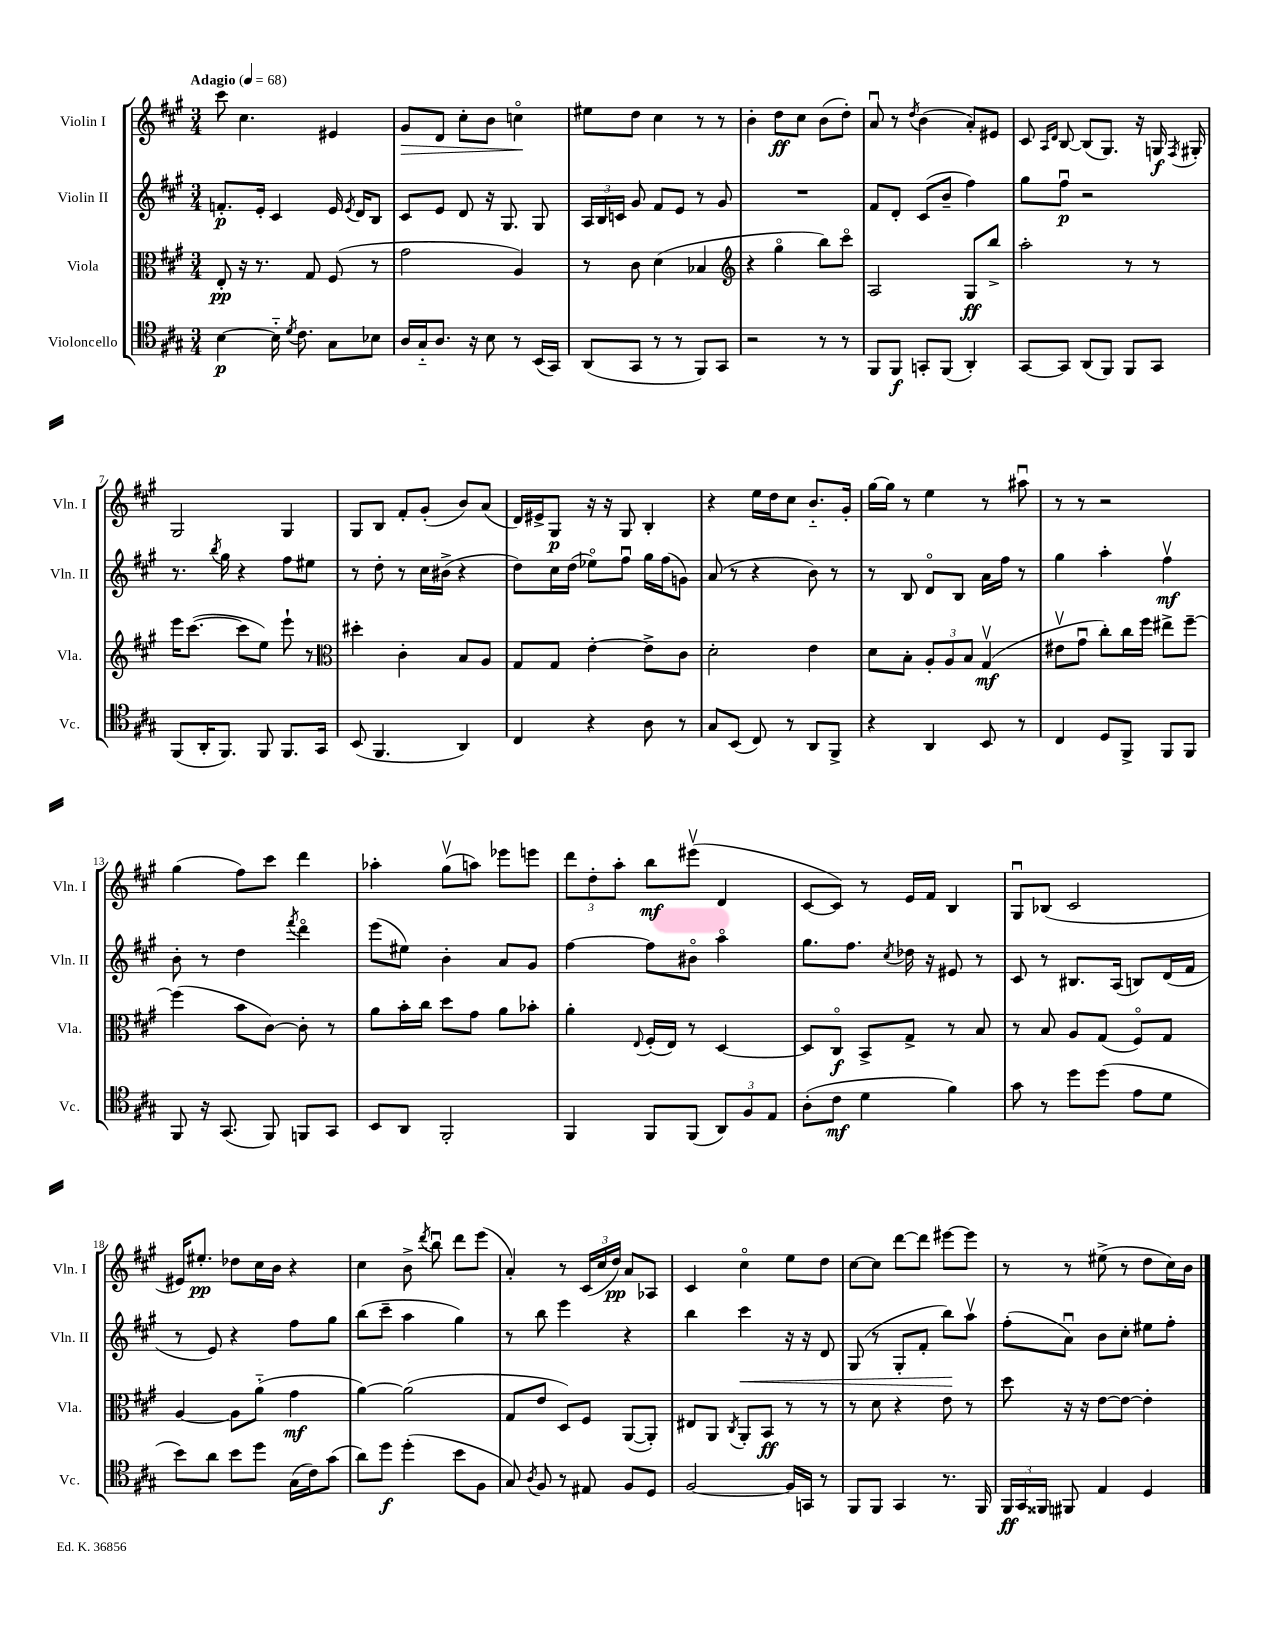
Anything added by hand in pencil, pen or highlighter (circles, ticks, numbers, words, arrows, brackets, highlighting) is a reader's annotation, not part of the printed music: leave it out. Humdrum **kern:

**kern	**kern	**kern	**kern
*staff4	*staff3	*staff2	*staff1
*clefC4	*clefC3	*clefG2	*clefG2
*k[f#c#g#]	*k[f#c#g#]	*k[f#c#g#]	*k[f#c#g#]
*M3/4	*M3/4	*M3/4	*M3/4
*MM68	*MM68	*MM68	*MM68
[4B\	8E'/	8.f'/L	8ccc#\
.	16r	.	4.cc#\
.	8.r	16e'/Jk	.
16B'~\]	.	4c#/	.
8qd/	.	.	.
8.c#\	.	.	.
.	8G#/	.	.
8G#\L	(8F#/	16e/	4e#/
.	.	8qe/	.
.	.	16d/LK	.
8B-\J	8r	8B/J	.
=	=	=	=
16A/LL	2g#\	8c#/L	8g#/L
16G#'~/J	.	.	.
8.A/J	.	8e/J	8d/J
.	.	8d/	8cc#'\L
16r	.	.	.
8B\	.	16r	8b\J
.	.	8.G#/	.
8r	4A/)	.	4cco\
(16BB/LL	.	8G#/	.
16GG#/JJ)	.	.	.
=	=	=	=
(8AA/L	8r	24A/LL	8ee#\L
.	.	24B/	.
.	.	24c/JJ	.
8GG#/J	8c#\	8g#/	8dd\J
8r	(4d\	8f#/L	4cc#\
8r	.	8e/J	.
8FF#/L)	4B-/	8r	8r
8GG#/J	.	8g#/	8r
=	=	=	=
*	*clefG2	*	*
2r	4r	2.r	4b'\
.	4gg#o\	.	8dd\L
.	.	.	8cc#\J
8r	8bb\L)	.	(8b\L
8r	8ccc#o\J	.	8dd'\J)
=	=	=	=
8FF#/L	2A/	8f#/L	8au/
8FF#/J	.	8d'/J	8r
.	.	.	8qdd/
8GG'/L	.	(8c#/L	(4b\
(8FF#/J	.	8b~/J	.
4AA'/)	8G#/L	4ff#\)	8a'/L)
.	8bb^/J	.	8e#/J
=	=	=	=
[8GG#/L	2aa'\	8gg#\L	8c#/
.	.	.	16qqA/LL
.	.	.	16qqd/JJ
8GG#/]J	.	8ff#u\J	[8B/
(8AA/L	.	2r	(8B/]L
8FF#/J)	.	.	8.G#/J)
8FF#/L	8r	.	.
.	.	.	16r
8GG#/J	8r	.	16G/
.	.	.	8qF#/
.	.	.	16G#'/
=	=	=	=
(8FF#/L	16eee\LK	8.r	2G#/
.	([8.ccc#\J	.	.
16AA'/K	.	.	.
.	.	8qbb/	.
8.FF#/J)	.	16gg#\	.
.	8ccc#\]L	4r	.
8FF#/	8ee\J)	.	.
8.FF#/L	8eee`\	8ff#\L	4G#/
.	8r	8ee#\J	.
16GG#/Jk	.	.	.
=	=	=	=
*	*clefC3	*	*
(8BB/	4dd#'\	8r	8G#/L
4.FF#/	.	8dd'\	8B/J
.	4c#'\	8r	8f#'/L
.	.	16cc#\LL	(8g#'/J
.	.	(16b#^\JJ	.
4AA/)	8B/L	4r	8b/L)
.	8A/J	.	(8a/J
=	=	=	=
4C#/	8G#/L	8dd\L)	16d/LL)
.	.	.	16e#^/J
.	8G#/J	16cc#\L	8G#/J
.	.	(16dd\JJ	.
4r	[4e'\	8ee-o\L)	16r
.	.	.	16r
.	.	8ff#u\J	8G#/
8A\	8e^\]L	16gg#\LL	4B'/
.	.	(16ff#\J	.
8r	8c#\J	8g\J)	.
=	=	=	=
8G#/L	2d'\	(8a/	4r
(8BB/J	.	8r	.
8C#/)	.	4r	16ee\LL
.	.	.	16dd\J
8r	.	.	8cc#\J
8AA/L	4e\	8b\)	8.b'~/L
8FF#^/J	.	8r	.
.	.	.	16g#'/Jk
=	=	=	=
4r	8d\L	8r	[16gg#\LL
.	.	.	16gg#\]JJ
.	8B'\J	8B/	8r
4AA/	12A'/L	8do/L	4ee\
.	12A/	.	.
.	.	8B/J	.
.	12B/J	.	.
8BB/	(4G#v/	16a\LL	8r
.	.	16ff#\JJ	.
8r	.	8r	8aa#u\
=	=	=	=
4C#/	8e#v\L	4gg#\	8r
.	8g#u\J	.	8r
8D/L	8cc#'\L)	4aa'\	2r
8FF#^/J	16cc#\L	.	.
.	16ff#\JJ	.	.
8FF#/L	8ee#^\L	4ff#v\	.
8FF#/J	[8ff#~\J	.	.
=	=	=	=
8FF#/	(4ff#\]	8b'\	(4gg#\
16r	.	8r	.
(8.GG#/	.	.	.
.	8b\L	4dd\	8ff#\L)
8FF#/)	[8c#\J)	.	8ccc#\J
.	.	8qfff#/	.
8FF/L	8c#'\]	4dddo\	4ddd\
8GG#/J	8r	.	.
=	=	=	=
8BB/L	8a\L	(8eee\L	4aa-'\
8AA/J	16b'\L	8ee#\J)	.
.	16cc#\JJ	.	.
2FF#'/	8dd\L	4b'\	(8gg#v\L
.	8g#\J	.	8aa\J)
.	8a\L	8a/L	8eee-\L
.	8b-'\J	8g#/J	8eee\J
=	=	=	=
4FF#/	4a'\	[4ff#\	12ddd\L
.	.	.	12dd'\
.	.	.	12aa'\J
.	8qqE/	.	.
8FF#/L	(16F#'/LL	8ff#\]L	8bb\L
.	16E/JJ)	.	.
(8FF#/J	8r	8b#o\J	(8eee#v\J
12AA/L)	[4D/	4aao\	4d/
12F#/	.	.	.
12E/J	.	.	.
=	=	=	=
(8A'\L	8D/]L	8.gg#\L	[8c#/L
8c#\J	8C#o/J	.	8c#/]J)
.	.	8.ff#\J	.
4d\	8BB^/L	.	8r
.	.	8qcc#/	.
.	8G#^/J	16dd-\	16e/LL
.	.	16r	16f#/JJ
4f#\)	8r	8e#/	4B/
.	8B/	8r	.
=	=	=	=
8g#\	8r	8c#/	8G#u/L
8r	8B/	8r	(8B-/J
8dd\L	8A/L	8.B#/L	2c#/
(8dd\J	(8G#/J	.	.
.	.	(16A/Jk	.
8e\L	8F#o/L)	8B/L)	.
8d\J	8G#/J	(16d/L	.
.	.	16f#/JJ	.
=	=	=	=
8b\L)	[4A/	8r	16e#/LK)
.	.	.	8.ee#'/J
8a\J	.	8e/)	.
8b\L	8A\]L	4r	8dd-\L
8dd\J	(8a'~\J	.	16cc#\L
.	.	.	16b\JJ
(16G#\LL	4g#\	8ff#\L	4r
16c#\J)	.	.	.
(8g#\J	.	8gg#\J	.
=	=	=	=
8a\L)	[4a\)	(8bb\L	4cc#\
8dd\J	.	8ccc#~\J	.
(4dd'\	(2a\]	4aa\	8b^\
.	.	.	8qddd/
.	.	.	8bbu\
8b\L	.	4gg#\)	8ddd\L
8F#\J	.	.	(8eee\J
=	=	=	=
8G#/)	8G#/L	8r	4a'/)
8qA/	.	.	.
8F#/	8e/J	8bb\	.
8r	8D/L)	4eee\	8r
8E#/	8F#/J	.	(24c#/LL
.	.	.	24cc#/
.	.	.	24dd/JJ)
8F#/L	([8AA/L	4r	8a/L
8D/J	8AA'/]J)	.	8A-/J
=	=	=	=
[2F#/	8E#/L	4bb\	4c#/
.	8AA/J	.	.
.	8qC#/	.	.
.	8AA'/L	4ccc#\	4cc#o\
.	8BB/J	.	.
16F#/]LL	8r	16r	8ee\L
16GG/JJ	.	16r	.
8r	8r	8d/	8dd\J
=	=	=	=
8FF#/L	8r	(8G#/	[8cc#\L
8FF#/J	8d\	8r	8cc#\]J
4GG#/	4r	8G#'/L	[8ddd\L
.	.	8f#'/J	8ddd\]J
8.r	8e\	8bb\L)	[8eee#\L
.	8r	8aav\J	8eee#\]J
16FF#/	.	.	.
=	=	=	=
24FF#/LL	8dd\	(8ff#'\L	8r
24GG#/	.	.	.
24FF##/JJ	.	.	.
8FF#/	16r	8au\J)	8r
.	16r	.	.
4E/	[8e\L	8b\L	(8ee#^\
.	8e\_J	8cc#'\J	8r
4D/	4e'\]	8ee#\L	8dd\L
.	.	8ff#'\J	16cc#\L)
.	.	.	16b\JJ
==	==	==	==
*-	*-	*-	*-
